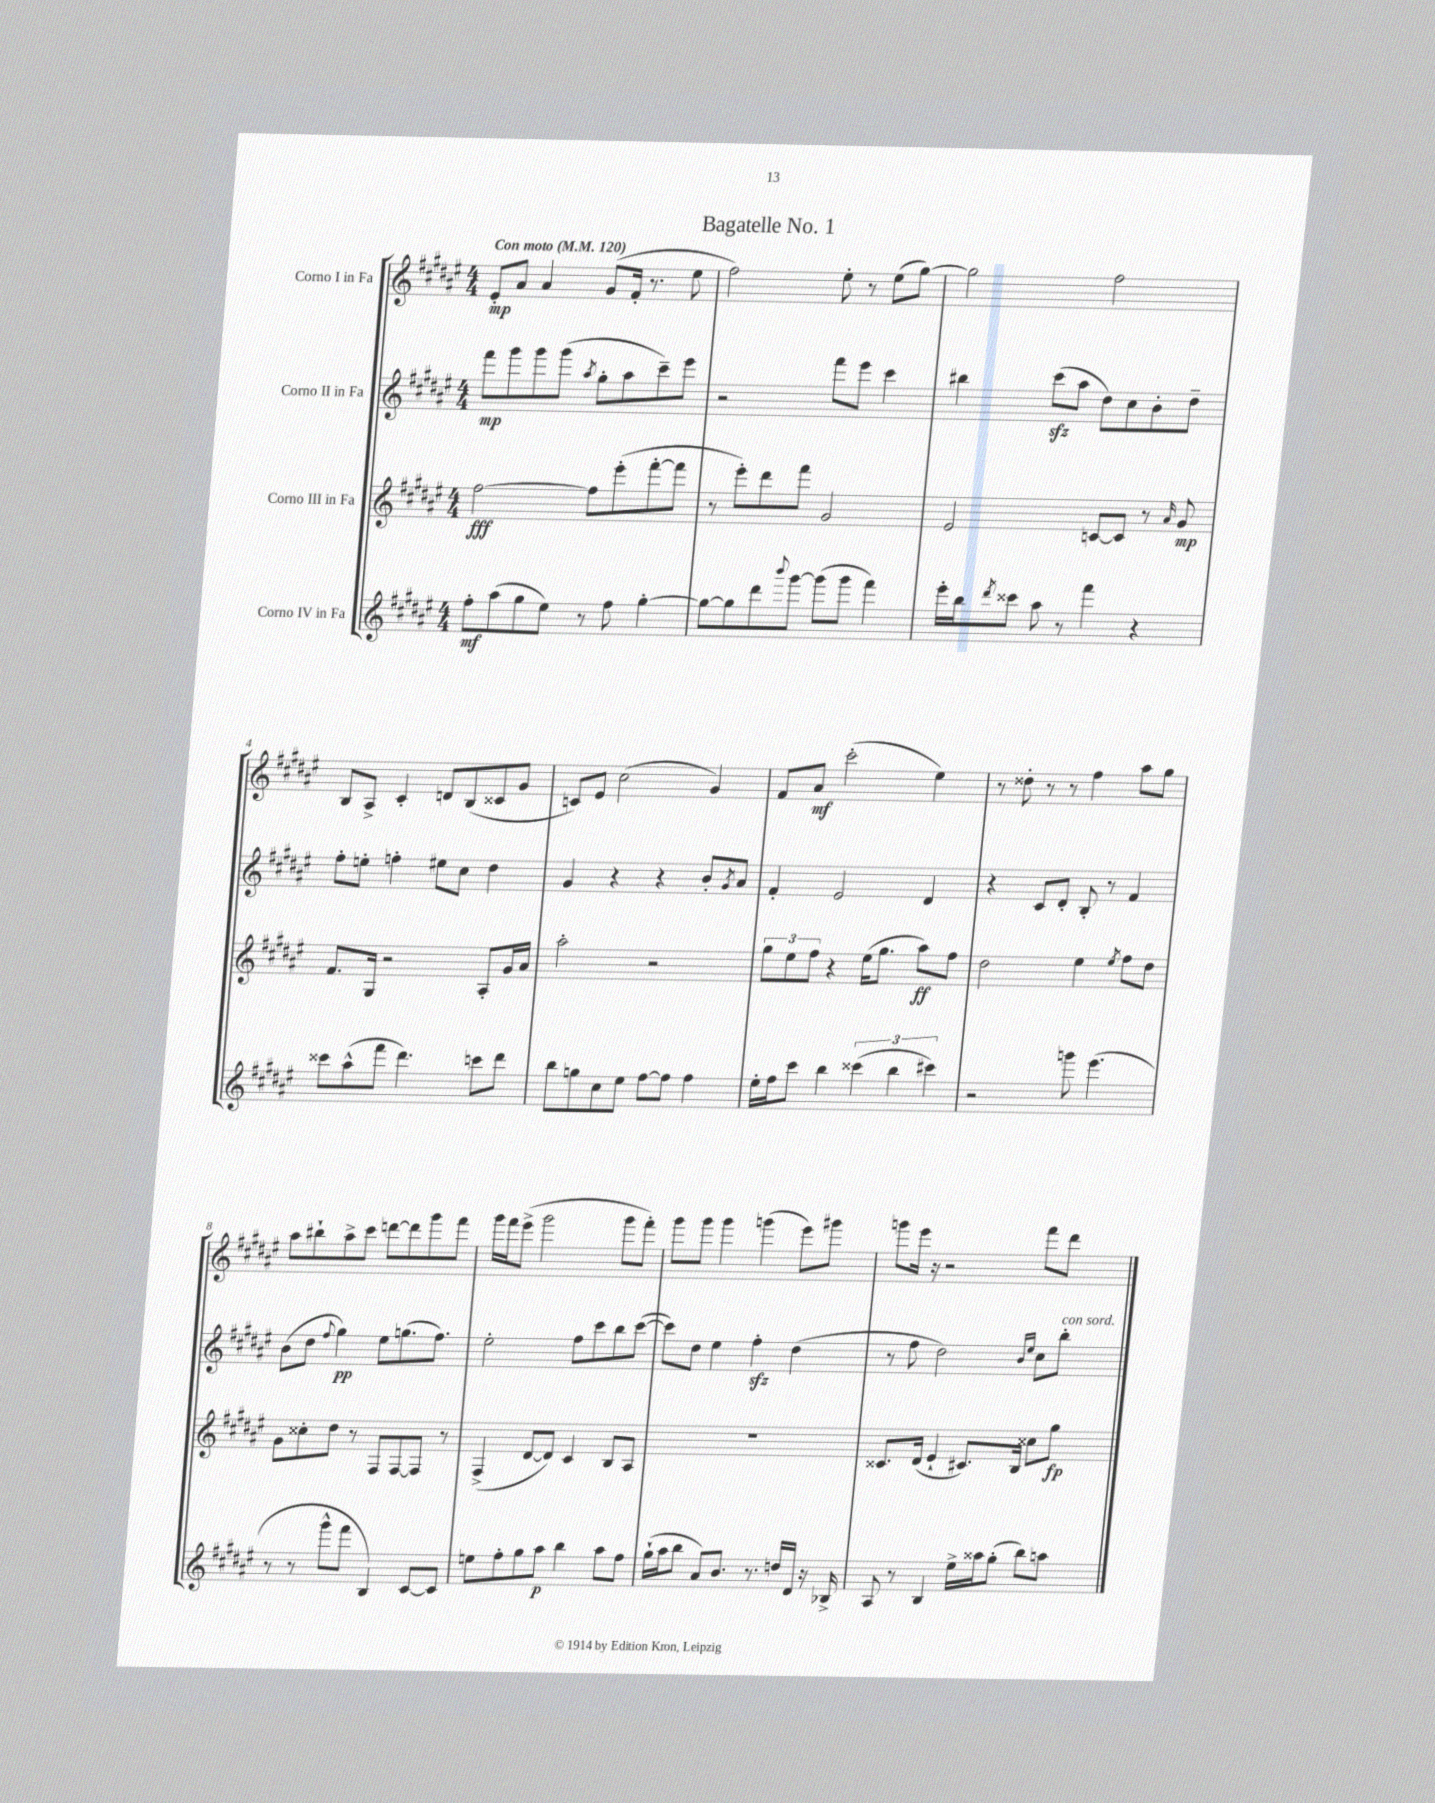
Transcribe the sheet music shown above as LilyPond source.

\header { title = "Bagatelle No. 1" }
<<
\new StaffGroup <<
\new Staff = "s0" \with { instrumentName = "Corno I in Fa" } {
    \clef treble \key fis \major \numericTimeSignature \time 4/4 \tempo "Con moto" 4 = 120
    eis'8-.\mp ais'8 ais'4 gis'8( fis'16-. r8. eis''8 |
    fis''2) eis''8-. r8 eis''8( gis''8~) |
    gis''2 fis''2 |
    b8 ais8-> cis'4-. d'8 b8( cisis'8 gis'8 |
    c'8) eis'8 cis''2( gis'4) |
    fis'8 ais'8\mf cis'''2-.( eis''4) |
    r8 disis''8-. r8 r8 fis''4 ais''8 gis''8 |
    ais''8 bis''8-! ais''8-> cis'''8 d'''8~ d'''8 gis'''8 fis'''8 |
    gis'''16 fis'''16 eis'''8->( gis'''2 gis'''8 fis'''8-.) |
    gis'''8 gis'''8 gis'''4 g'''4( eis'''8) gis'''8 |
    g'''8 eis'''16 r16 r2 fis'''8 dis'''8 \bar "|." |
}
\new Staff = "s1" \with { instrumentName = "Corno II in Fa" } {
    \clef treble \key fis \major \numericTimeSignature \time 4/4
    fis'''8\mp gis'''8 gis'''8 gis'''8( \acciaccatura { ais''8 } gis''8-. ais''8 cis'''8--) eis'''8 |
    r2 fis'''8 eis'''8 cis'''4 |
    bis''4 cis'''8\sfz( ais''8 dis''8) cis''8 b'8-. dis''8-- |
    fis''8-. e''8-. f''4-. eis''8 cis''8 dis''4 |
    gis'4 r4 r4 b'8-. \acciaccatura { gis'8 } ais'8 |
    fis'4-. eis'2 dis'4 |
    r4 cis'8 dis'8-. b8-. r8 fis'4 |
    b'8( dis''8 \appoggiatura { fis''8 } gis''4\pp) eis''8 g''8.( fis''8.) |
    eis''2-. fis''8 cis'''8 b''8 cis'''8~( |
    cis'''8) dis''8 eis''4 fis''4-.\sfz dis''4( |
    r8 fis''8 dis''2) \grace { b'16 eis''16 } cis''8 b''8-.^\markup { \italic "con sord." } \bar "|." |
}
\new Staff = "s2" \with { instrumentName = "Corno III in Fa" } {
    \clef treble \key fis \major \numericTimeSignature \time 4/4
    fis''2~\fff fis''8 eis'''8-.( fis'''8~-. fis'''8 |
    r8 eis'''8-.) dis'''8 fis'''8 gis'2 |
    eis'2 c'8~ c'8 r8 \grace { ais'16 } gis'8\mp |
    fis'8. gis16 r2 ais8-. gis'16 ais'16 |
    ais''2-. r2 |
    \tuplet 3/2 { gis''8 eis''8 fis''8 } r4 eis''16( gis''8. ais''8\ff) fis''8 |
    dis''2 eis''4 \acciaccatura { eis''8 } fis''8 dis''8 |
    gis'8 cisis''8-. dis''8 r8 fis8 fis8~ fis8 r8 |
    fis4->( dis'8~ dis'8) cis'4 b8 ais8 |
    R1 |
    cisis'8. dis'16( eis'4-! cis'8.) b16 cisis''8 gis''8\fp \bar "|." |
}
\new Staff = "s3" \with { instrumentName = "Corno IV in Fa" } {
    \clef treble \key fis \major \numericTimeSignature \time 4/4
    fis''8-.\mf ais''8( gis''8 eis''8) r8 fis''8 gis''4~-. |
    gis''8~ gis''8 dis'''8 \appoggiatura { b'''8 } gis'''8~ gis'''8( gis'''8 fis'''4) |
    eis'''16-. b''16 \acciaccatura { dis'''8 } cisis'''8 ais''8 r8 fis'''4 r4 |
    cisis'''8 ais''8-^( fis'''8 dis'''4.) c'''8 dis'''8 |
    b''8 g''8 cis''8 eis''8 fis''8~ fis''8 fis''4 |
    eis''16-. fis''16 cis'''8 b''4 \tuplet 3/2 { cisis'''4( b''4 cis'''4) } |
    r2 g'''8 eis'''4.( |
    r8 r8 gis'''8-^ fis'''8 b4) cis'8~ cis'8 |
    e''8 fis''8-. gis''8 ais''8\p b''4 ais''8 fis''8 |
    gis''16-!( ais''16 b''8 ais'8) b'8. r8. d''16 dis'16 r16 bes16-> |
    ais8 r8 b4 eis''16-> aisis''16 gis''8-.( b''8) a''8 \bar "|." |
}
>>
>>
